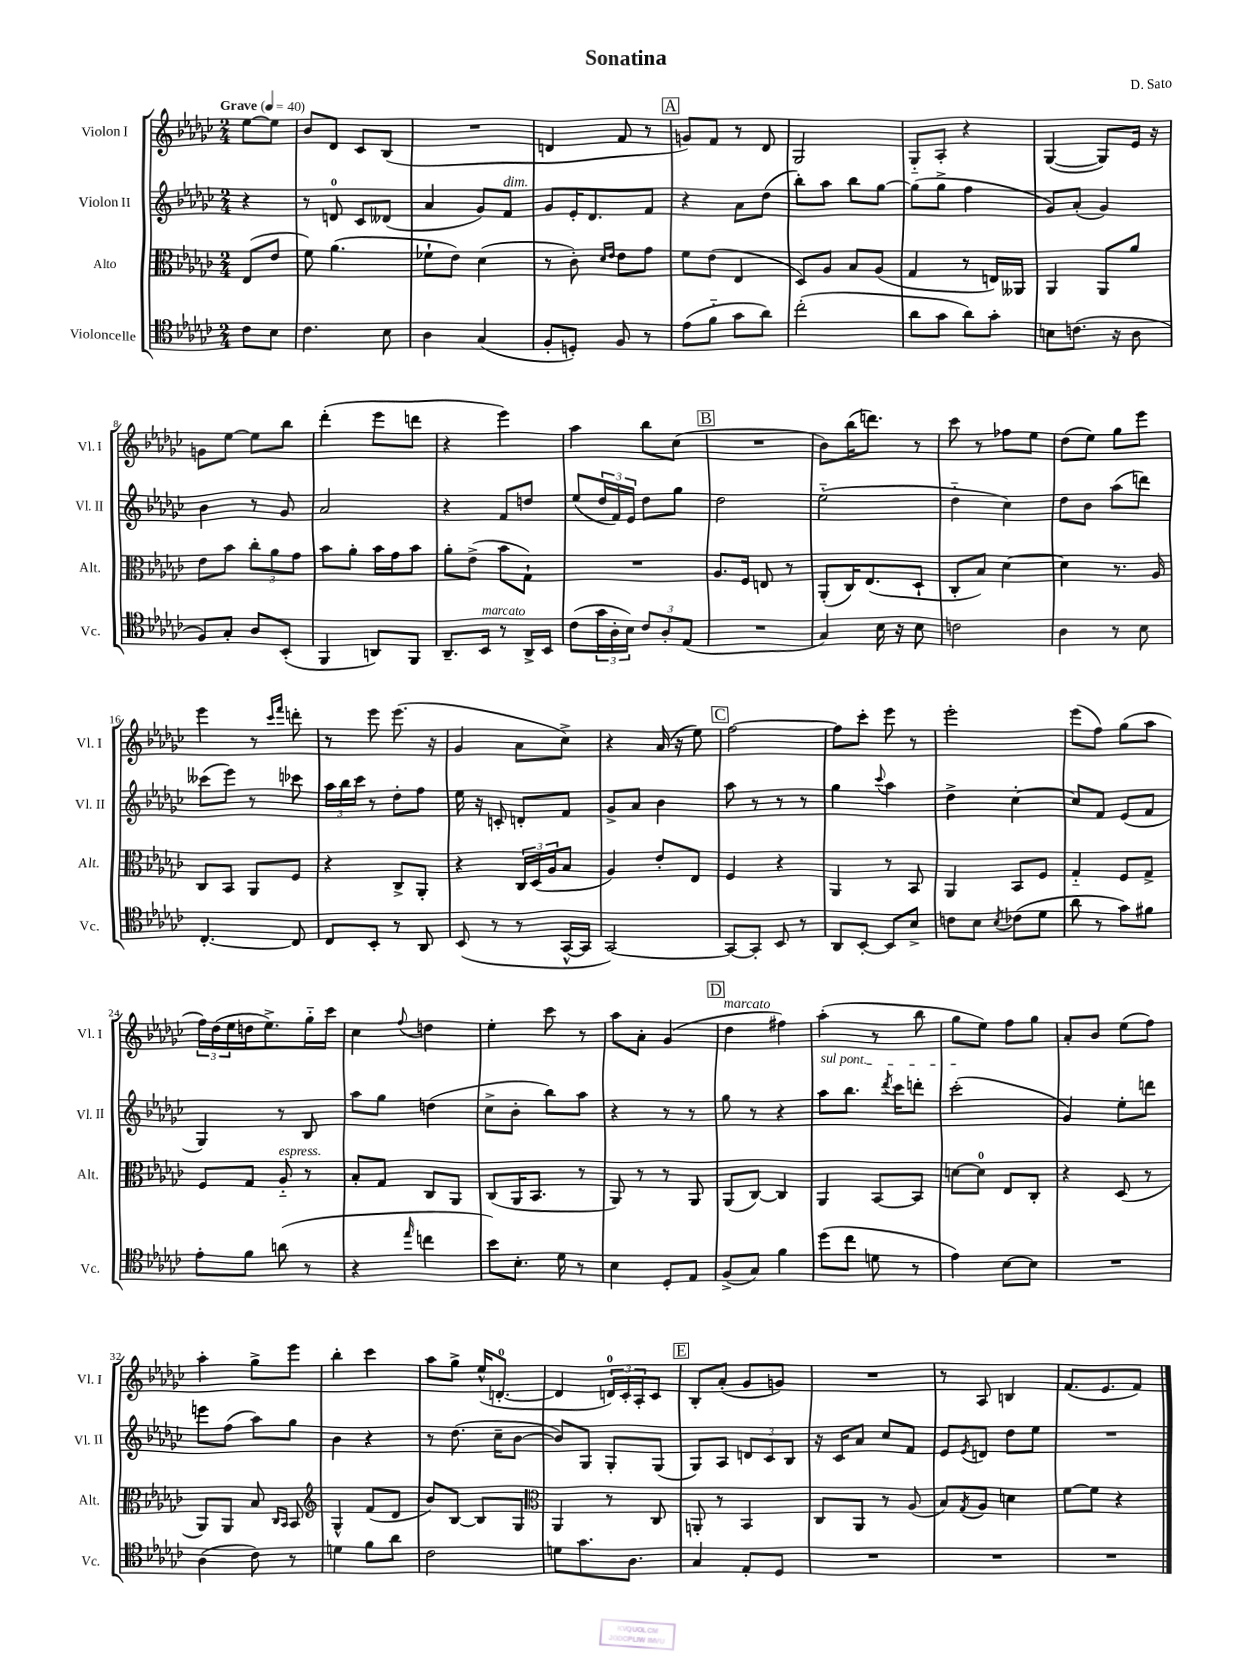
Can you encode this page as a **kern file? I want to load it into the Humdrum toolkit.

**kern	**kern	**kern	**kern
*part4	*part3	*part2	*part1
*staff4	*staff3	*staff2	*staff1
*I"Violoncelle	*I"Alto	*I"Violon II	*I"Violon I
*I'Vc.	*I'Alt.	*I'Vl. II	*I'Vl. I
*clefC4	*clefC3	*clefG2	*clefG2
*k[b-e-a-d-g-c-]	*k[b-e-a-d-g-c-]	*k[b-e-a-d-g-c-]	*k[b-e-a-d-g-c-]
*M2/4	*M2/4	*M2/4	*M2/4
*MM40	*MM40	*MM40	*MM40
=	=	=	=
!	!	!	!LO:TX:a:B:t=Grave
8c-\L	(8E-/L	4r	[8ee-\L
8B-\J	8e-/J	.	8ee-\J]
=1	=1	=1	=1
4.c-\	8f\)	8r	8b-/L
.	(4.a-\	8dn/	8d-/J
.	.	8c-/L	8c-/L
8B-\	.	(8d--X/J	(8B-/J
=2	=2	=2	=2
4A-\	8f-X`\L	4a-/	2r
.	8e-\J)	.	.
(4G-/	(4d-\	8g-/L)	.
!	!	!LO:TX:a:i:t=dim.	!
.	.	8f/J	.
=3	=3	=3	=3
8F'/L	8r	8g-/L	4dn/
8Dn'/J)	8c-'\)	16e-'/K	.
.	.	8.d-/	.
.	16qqd-/LL	.	.
.	16qqe-/JJ	.	.
8F/	8e-\L	.	8f/
8r	8g-\J	8f/J	8r
!!LO:REH:place=s1:t=A
=4	=4	=4	=4
(8e-\L	8f\L	4r	8gn/L)
8f\J	(8e-\J	.	8f/J
8g-\L	4E-/	8a-\L	8r
8a-\J)	.	(8dd-\J	8d-/
=5	=5	=5	=5
(2cc-'\	8D-/L)	8bb-'\L)	2G-/
.	8A-/J	8aa-\J	.
.	8B-/L	8bb-\L	.
.	(8A-/J	[8gg-\J	.
=6	=6	=6	=6
8a-\L	4G-/	(8gg-\L]	8G-/L
8g-\J	.	8gg-^\J	8A-'/J
8a-\L)	8r	4ff\	4r
8g-'\J	16En/LL)	.	.
.	16AA--X/JJ	.	.
=7	=7	=7	=7
8Bn\L	4AA-/	8g-/L)	([4G-/
(8.cn\J	.	(8a-'/J	.
.	8AA-/L	4g-/)	8G-/L])
16r	.	.	.
8A-\	8a-/J	.	16e-/Jk
.	.	.	16r
!!LO:LB:g=z
=8	=8	=8	=8
8F/L)	8e-\L	4b-\	8gn\L
8G-'/J	8b-\J	.	[8ee-\J
8A-/L	12cc-'\L	8r	8ee-\L]
.	12a-\	.	.
(8BB-'/J	.	8g-/	8bb-\J
.	12g-\J	.	.
=9	=9	=9	=9
4FF/	8b-\L	2a-/	(4ddd-'\
.	8a-'\J	.	.
8AAn/L)	16b-\LL	.	8eee-\L
.	16g-\J	.	.
8FF/J	8b-\J	.	8dddn\J
=10	=10	=10	=10
8.AA-~/L	8a-'\L	4r	4r
.	(8e-^\J	.	.
!LO:TX:a:i:t=marcato	!	!	!
16BB-/Jk	.	.	.
8r	8b-\L	8f/L	4eee-\)
16AA-^/LL	8G-`\J)	8ddn/J	.
16BB-/JJ	.	.	.
=11	=11	=11	=11
(8c-\L	2r	(8ee-/L	4aa-\
24g-\L	.	24dd-/L	.
24A-'\	.	24f/)	.
24B-\JJ)	.	24e-/JJ	.
12c-/L	.	8dd-\L	8bb-\L
12A-'/	.	.	.
.	.	8gg-\J	(8cc-\J
(12E-/J	.	.	.
!!LO:REH:place=s1:t=B
=12	=12	=12	=12
2r	8.A-/L	2dd-\	2r
.	16F/Jk	.	.
.	8En/	.	.
.	8r	.	.
=13	=13	=13	=13
4G-/)	(8AA-'/L	(2ee-\	8b-\L)
.	16C-/K)	.	(16bb-\K
.	(8.E-/	.	8.dddn\J)
16B-\	.	.	.
16r	.	.	.
8B-\	8D-`/J	.	8r
=14	=14	=14	=14
2cn\	8C-'/L	4dd-\	8ccc-\
.	8B-/J)	.	8r
.	[4d-\	4cc-\)	8ff-X\L
.	.	.	8ee-\J
=15	=15	=15	=15
4A-\	4d-\]	8dd-\L	(8dd-\L
.	.	8b-\J	8ee-\J)
8r	8.r	(8aa-\L	8gg-\L
8B-\	.	8dddn\J)	8eee-\J
.	16A-/	.	.
!!LO:LB:g=z
=16	=16	=16	=16
[4.C-'/	8C-/L	(8ccc--X\L	4eee-\
.	8BB-/J	8eee-\J)	.
.	8AA-/L	8r	8r
.	.	.	16qqccc-/LL
.	.	.	16qqfff/JJ
8C-/]	8F/J	8ccc-X\	8dddn'\
=17	=17	=17	=17
8C-/L	4r	24aa-\LL	8r
.	.	24bb-\	.
.	.	24ccc-\JJ	.
8BB-'/J	.	8r	8eee-\
8r	8C-^/L	8dd-'\L	(8.eee-\
8AA-/	8AA-'/J	8ff\J	.
.	.	.	16r
=18	=18	=18	=18
(8BB-/	4r	16ee-\	4g-/
.	.	16r	.
8r	.	8cn'/	.
8r	24C-/LL	8dn'/L	8a-\L
.	(24D-/	.	.
.	24A-/J	.	.
[16GG-^^/LL	8B-/J	8f/J	8cc-^\J)
16GG-/JJ]	.	.	.
=19	=19	=19	=19
[2GG-/)	4A-/)	8g-^/L	4r
.	.	8a-/J	.
.	8e-'/L	4b-\	(16a-/
.	.	.	16r
.	8E-/J	.	8ee-\)
!!LO:REH:place=s1:t=C
=20	=20	=20	=20
8GG-/L_	4F/	8aa-\	[2ff\
8GG-'/J]	.	8r	.
8BB-/	4r	8r	.
8r	.	8r	.
=21	=21	=21	=21
8AA-/L	4AA-/	4gg-\	8ff\L]
[8BB-'/J	.	.	8ccc-'\J
.	.	8qqccc-/	.
8BB-/L]	8r	4aa-\	8eee-\
8B-^/J	8BB-/	.	8r
=22	=22	=22	=22
8cn\L	4AA-/	4dd-^\	2eee-'\
8B-\J	.	.	.
8qB-/	.	.	.
(8c-X\L	8BB-/L	[4cc-'\	.
8d-\J	8F/J	.	.
=23	=23	=23	=23
8a-\	4G-/	8cc-/L]	(8eee-\L
8r	.	8f/J	8ff\J)
8g-\L)	8F/L	(8e-/L	(8gg-\L
8f#X\J	8G-^/J	8f/J	8aa-\J
!!LO:LB:g=z
=24	=24	=24	=24
8e-'\L	8F/L	4G-/)	24ff\LL)
.	.	.	(24dd-\
.	.	.	24ee-\
8f\J	8G-/J	.	16ddn\J
.	.	.	8.ee-^\)
!	!LO:TX:a:i:t=espress.	!	!
(8an\	8A-/	8r	.
8r	8r	8B-/	16gg-\L
.	.	.	16ccc-\JJ
=25	=25	=25	=25
4r	8B-'/L	8aa-\L	4cc-\
.	8G-/J	8gg-\J	.
16qqee-/	.	.	8qqff/
4ccn\	8C-/L	(4ddn\	4ddn\
.	8AA-/J	.	.
=26	=26	=26	=26
8b-\L)	(8C-/L	8cc-^\L	4ee-'\
8.B-'\J	16AA-/K	8b-'\J	.
.	8.BB-/J	.	.
.	.	8bb-\L)	8ccc-\
16d-\	.	.	.
8r	8r	8aa-\J	8r
=27	=27	=27	=27
4B-\	8AA-/)	4r	8aa-\L
.	8r	.	8a-'\J
8D-'/L	8r	8r	(4g-/
8E-/J	8AA-/	8r	.
!!LO:REH:place=s1:t=D
=28	=28	=28	=28
!	!	!	!LO:TX:a:i:t=marcato
(8F^/L	(8AA-/L	8gg-\	4dd-\
8G-/J)	[8C-/J)	8r	.
4f\	4C-/]	4r	4ff#X\)
=29	=29	=29	=29
!	!	!LO:TX:a:i:t=sul pont.	!
(8dd-\L	4AA-/	8aa-\L	(4aa-'\
8cc-\J	.	8.bb-\J	.
8dn\	[8BB-/L	.	8r
.	.	8qddd-/	.
.	.	16ccc-\KL	.
8r	8BB-/J]	8dddn'\J	8bb-\
=30	=30	=30	=30
4e-\)	[8dn\L	(2ccc-'\	8gg-\L
.	8d\J]	.	8ee-\J)
[8B-\L	8E-/L	.	8ff\L
8B-\J]	8C-'/J	.	8gg-\J
=31	=31	=31	=31
2r	4r	4g-/)	8a-'/L
.	.	.	8b-/J
.	(8D-/	8ee-'\L	(8ee-\L
.	8r	8dddn\J	8ff\J)
!!LO:LB:g=z
=32	=32	=32	=32
(4A-\	8AA-/L)	8eeen\L	4aa-'\
.	8AA-/J	(8ff\J	.
8c-\)	8B-/	8aa-\L)	8gg-^\L
.	16qqC-/LL	.	.
.	16qqBB-/JJ	.	.
8r	8BB-/	8gg-\J	8eee-\J
=33	=33	=33	=33
*	*clefG2	*	*
4dn\	4G-^^/	4b-\	4bb-'\
8f\L	(8f/L	4r	4ccc-\
8a-\J	8d-/J	.	.
=34	=34	=34	=34
2c-\	8b-/L)	8r	8aa-\L
.	[8B-/J	(8.dd-\	8gg-^\J
.	8B-/L]	.	(16ee-^^/KL
.	.	16cc-~\KL	[8.dn'/J
.	8G-/J	[8b-\J	.
=35	=35	=35	=35
*	*clefC3	*	*
8dn\L	4AA-/	8b-/L])	4d/]
8.g-\	.	8G-/J	.
.	8r	8G-'/L	24dn/LL)
.	.	.	24c-'/
8.A-\J	.	.	.
.	.	.	24A-'/J
.	8C-/	(8G-/J	8c-/J
!!LO:REH:place=s1:t=E
=36	=36	=36	=36
4G-/	8AAn'/	8G-/L)	8B-'/L
.	8r	8A-/J	(8a-'/J
8E-'/L	4BB-/	12dn/L	8g-/L
.	.	12c-/	.
8D-/J	.	.	8gn/J)
.	.	12B-/J	.
=37	=37	=37	=37
2r	8C-/L	16r	2r
.	.	16c-/KL	.
.	8AA-/J	8a-/J	.
.	8r	8cc-/L	.
.	(8A-/	8f/J	.
=38	=38	=38	=38
2r	8B-/L)	8e-/L	8r
.	8qG-/	8qe-/	.
.	8A-/J	8dn/J	8A-/
.	4dn\	8dd-\L	4Bn/
.	.	8ee-\J	.
=39	=39	=39	=39
2r	[8f\L	2r	(8.f/L
.	8f\J]	.	.
.	.	.	8.e-/
.	4r	.	.
.	.	.	8f/J)
==	==	==	==
*-	*-	*-	*-
